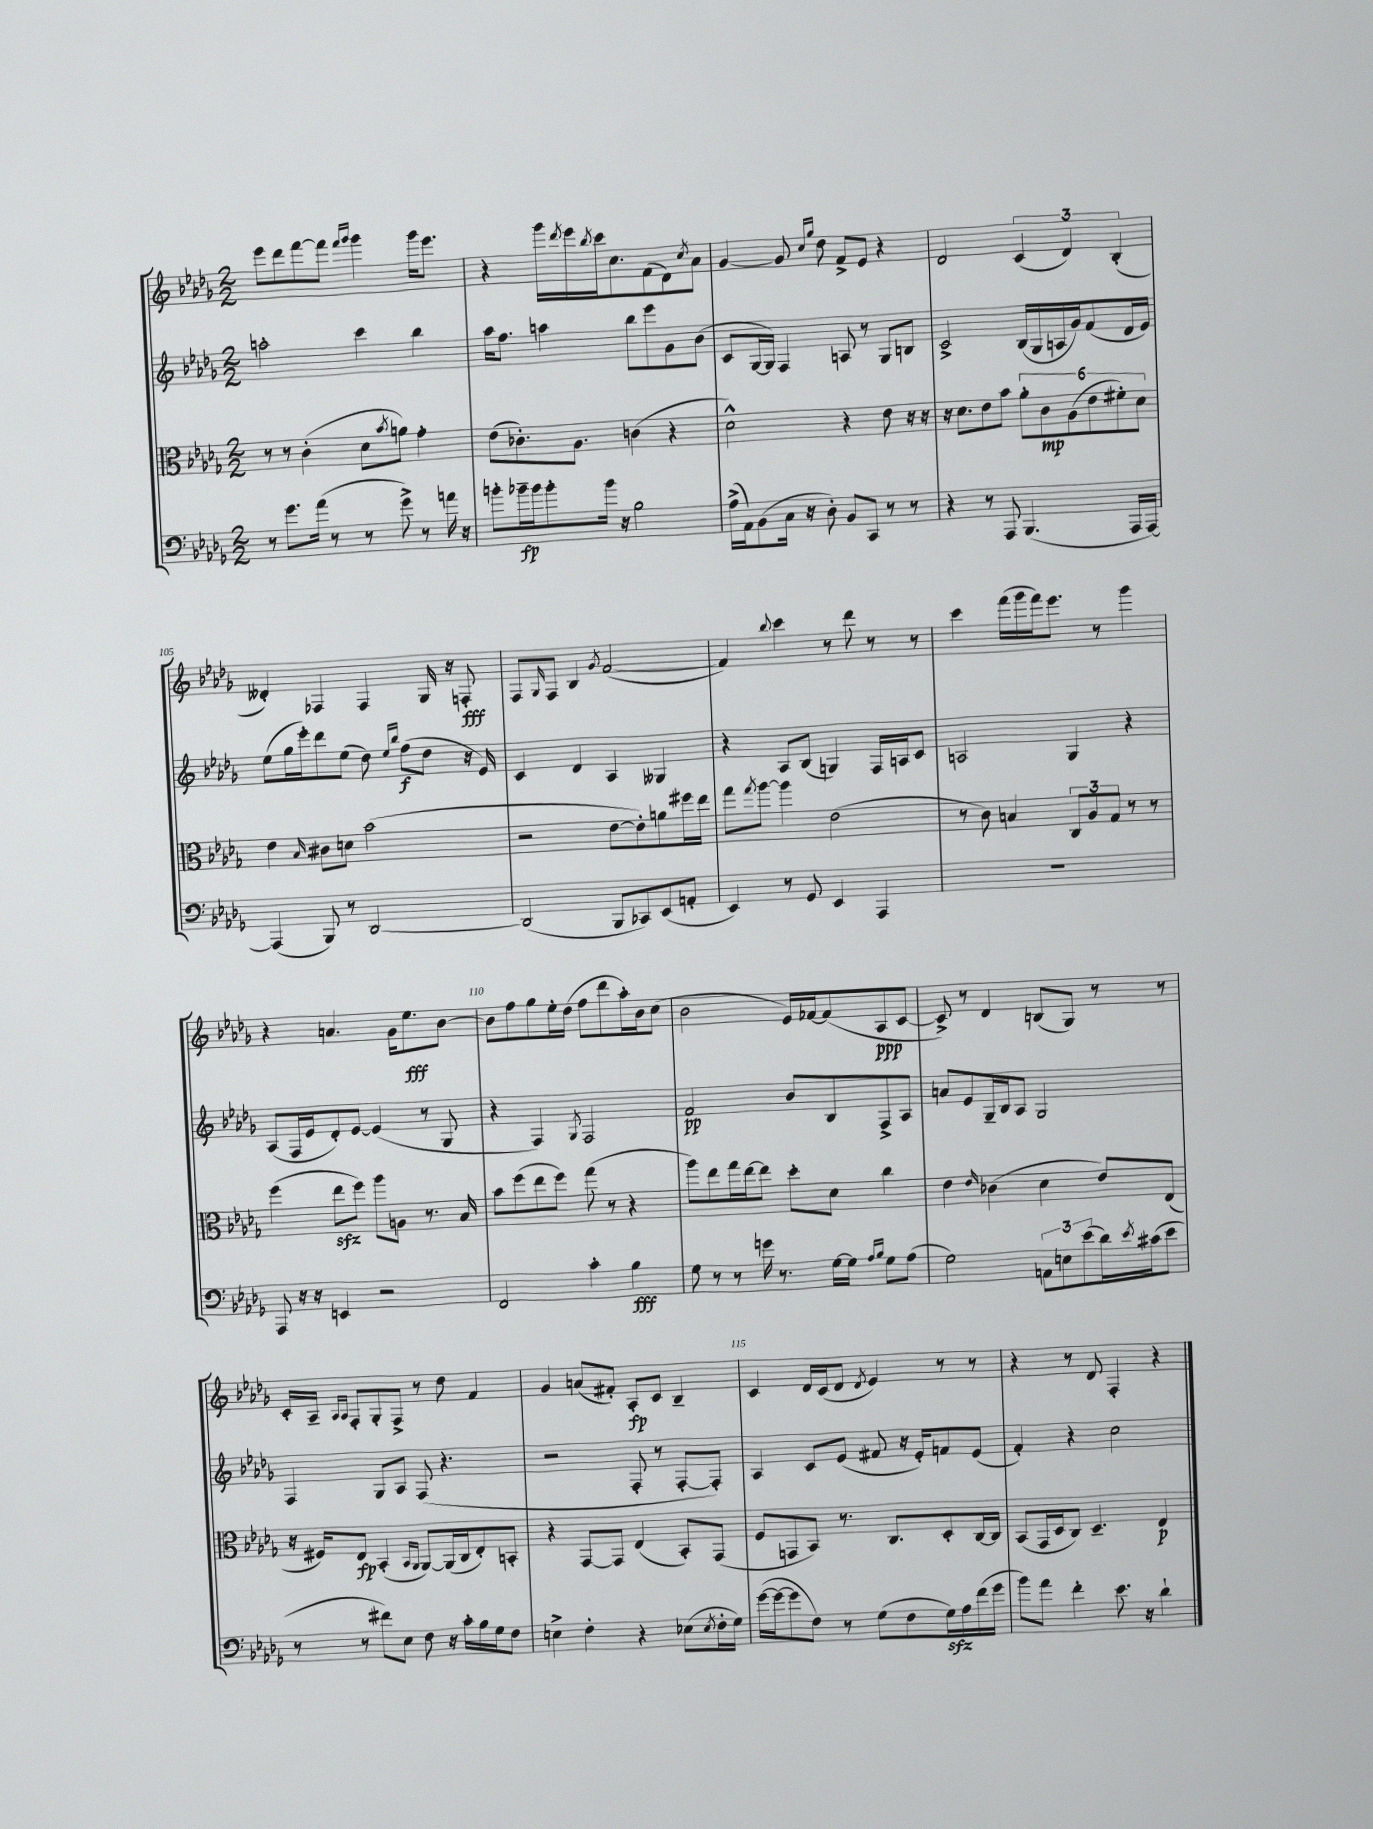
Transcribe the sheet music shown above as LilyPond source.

<<
\new StaffGroup <<
\new Staff = "s0" {
    \clef treble \key des \major \numericTimeSignature \time 2/2
    ees'''8 des'''8 f'''8~ f'''8 \grace { f'''16 ges'''16 } ges'''4 ges'''16 ees'''8. |
    r4 ges'''16 \acciaccatura { des'''8 } ees'''16 \acciaccatura { bes''8 } c'''16 c''8. f'8( des'8) \acciaccatura { c''8 } aes'8 |
    ges'4~ ges'8 \grace { c''16 ges''16 } des''8 f'8-> ees'8 r4 |
    des'2 \tuplet 3/2 { c'4( des'4) bes4-.( } |
    deses'4-.) fes4 fes4 ges16 r16 f8-.\fff |
    f8 \grace { ges16 } f8 bes4 \acciaccatura { ges'8 } f'2~( |
    f'4) \appoggiatura { bes''8 } c'''4 r8 des'''8 r8 r8 |
    c'''4 f'''16( ges'''16 f'''16) ees'''8. r8 ges'''4 |
    r4 a'4. ges'16 ees''8.\fff bes'8~ |
    bes'8 f''8 ges''8 ees''16-. des''16( f''8 des'''8 aes''16-.) bes'16 c''8( |
    bes'2 ees'16) fes'16~ fes'8( aes8\ppp c'8~ |
    c'8->) r8 des'4 b8( ges8) r8 r8 |
    c'16-. aes16-- \grace { aes16 aes16 } f8-. ges8-. f8-> r8 des''8 f'4 |
    ges'4 a'8( fis'8-.) aes8-.\fp c'8 bes4-- |
    c'4 des'16 c'16( des'8 \acciaccatura { des'8 } ees'4) r8 r8 |
    r4 r8 des'8 f4-. r4 \bar "|." |
}
\new Staff = "s1" {
    \clef treble \key des \major \numericTimeSignature \time 2/2
    a''2-. c'''4 bes''4 |
    aes''16 f''8. a''4 bes''8 ees'''8 ges'8 bes'8( |
    c'8 ges16~ ges16) f4 a8 r8 ges8 b8 |
    c'2-> bes16( ges16 a16 ges'16) f'8( des'16 ees'16) |
    ees''8( ges''16 ees'''16-.) des'''8 ees''8( des''8) \grace { ees''16 bes''16 } f''8\f( des''8 r16 ees'16) |
    c'4 des'4 aes4 geses4 |
    r4 aes8 bes8( g4) f16 a16 c'8 |
    a2 ges4 r4 |
    aes8( f16 ees'16 des'8-.) ees'8~ ees'4( r8 ges8 |
    r4 f4) \acciaccatura { ges8 } f2 |
    f'2\pp bes'8 bes8 f8-> aes8 |
    a'8 ees'8 ges16-- bes16 aes8 ges2 |
    f4 ges8 aes8 f8( r4. |
    r2 f8-. r8 f8~-. f8-.) |
    aes4 c'8 ees'8( fis'8 r16 ees'16-.) f'8 ees'8( |
    f'4-.) r4 c''2 \bar "|." |
}
\new Staff = "s2" {
    \clef alto \key des \major \numericTimeSignature \time 2/2
    r8 r8 c'4-.( des'8 \acciaccatura { bes'8 } a'8) ges'4-. |
    ees'8( ces'8.-.) aes8. c'4( r4 |
    des'2-^) r4 ees'8 r16 r16 |
    r16 des'8. ees'8 bes'8 \tuplet 6/4 { aes'8-. c'8\mp aes8( ees'8 fis'8-.) des'8 } |
    ees'4 \grace { bes16 } cis'8 d'8 bes'2( |
    r2 ees'8~ ees'8-.) a'8 fis''16 ees''16 |
    ges''8 \acciaccatura { ges''8 } aes''8~ aes''4 ees'2( |
    r8 c'8) b4 \tuplet 3/2 { c8 aes8 ges8 } r8 r8 |
    f''4( ees''8\sfz f''8) aes''8 a8 r8. bes16 |
    bes'8 f''8( ees''8 f''8) ges''8( r8 r4 |
    aes''8) ees''8 ges''16 ees''16~ ees''8 des''8-. des'8 c''4 |
    ees'4 \grace { ees'16 } ces'4( des'4 ees'8) ees8( |
    r16 fis16) ees8\fp bes,4-.( \grace { bes,16 aes,16 } aes,8~) aes,16( c16 ees8-.) b,8-. |
    r4 ges,8~ ges,8 ees4( bes,8-.) ges,8( |
    f8 g,8 bes,8) r8. c8. des8-. c16~ c16 |
    bes,8( ges,16 des16 c8) des4.-- ees4\p \bar "|." |
}
\new Staff = "s3" {
    \clef bass \key des \major \numericTimeSignature \time 2/2
    r8 ges'8. aes'16( r8 r8 ges'8->) r8 a'16 r16 |
    b'8-. bes'16--\fp bes'16 bes'8-. bes'16 r16 bes2 |
    aes16->( aes,16) bes,8( c16 r16 des8-.) bes,8 c,8 r8 r8 |
    r4 r8 aes,,8 bes,,4.( aes,,16 aes,,16~) |
    aes,,4( bes,,8) r8 des,2~ |
    des,2( bes,,8 ces,8) ees,8( a,8-. |
    ees,4) r8 ges,8 ees,4 aes,,4 |
    R1 |
    aes,,8 r16 r16 e,4 r2 |
    f,2 c'4-. bes4\fff |
    ges8 r8 r8 g'16 r8. ges16~ ges16 \grace { aes16 bes16 } ges8 aes8( |
    ges2) \tuplet 3/2 { a,8 e8 ees'8( } des'16) \acciaccatura { ees'8 } cis'16( ees'8 |
    r8 r8 fis'8) ees8 f8 r16 c'16-. bes16 ges16 f8 |
    e4-> f4-. r4 ees8( \acciaccatura { ees8 } f16-. ges16) |
    ges'16~( ges'16~ ges'8 f8) r8 ges8( f8 ges16\sfz) aes16 f'16( ges'16 |
    bes'8) aes'8 f'4-. ees'8. r16 des'4-! \bar "|." |
}
>>
>>
\layout { \context { \Score currentBarNumber = #101 \override BarNumber.break-visibility = ##(#f #t #t) barNumberVisibility = #(every-nth-bar-number-visible 5) } }
